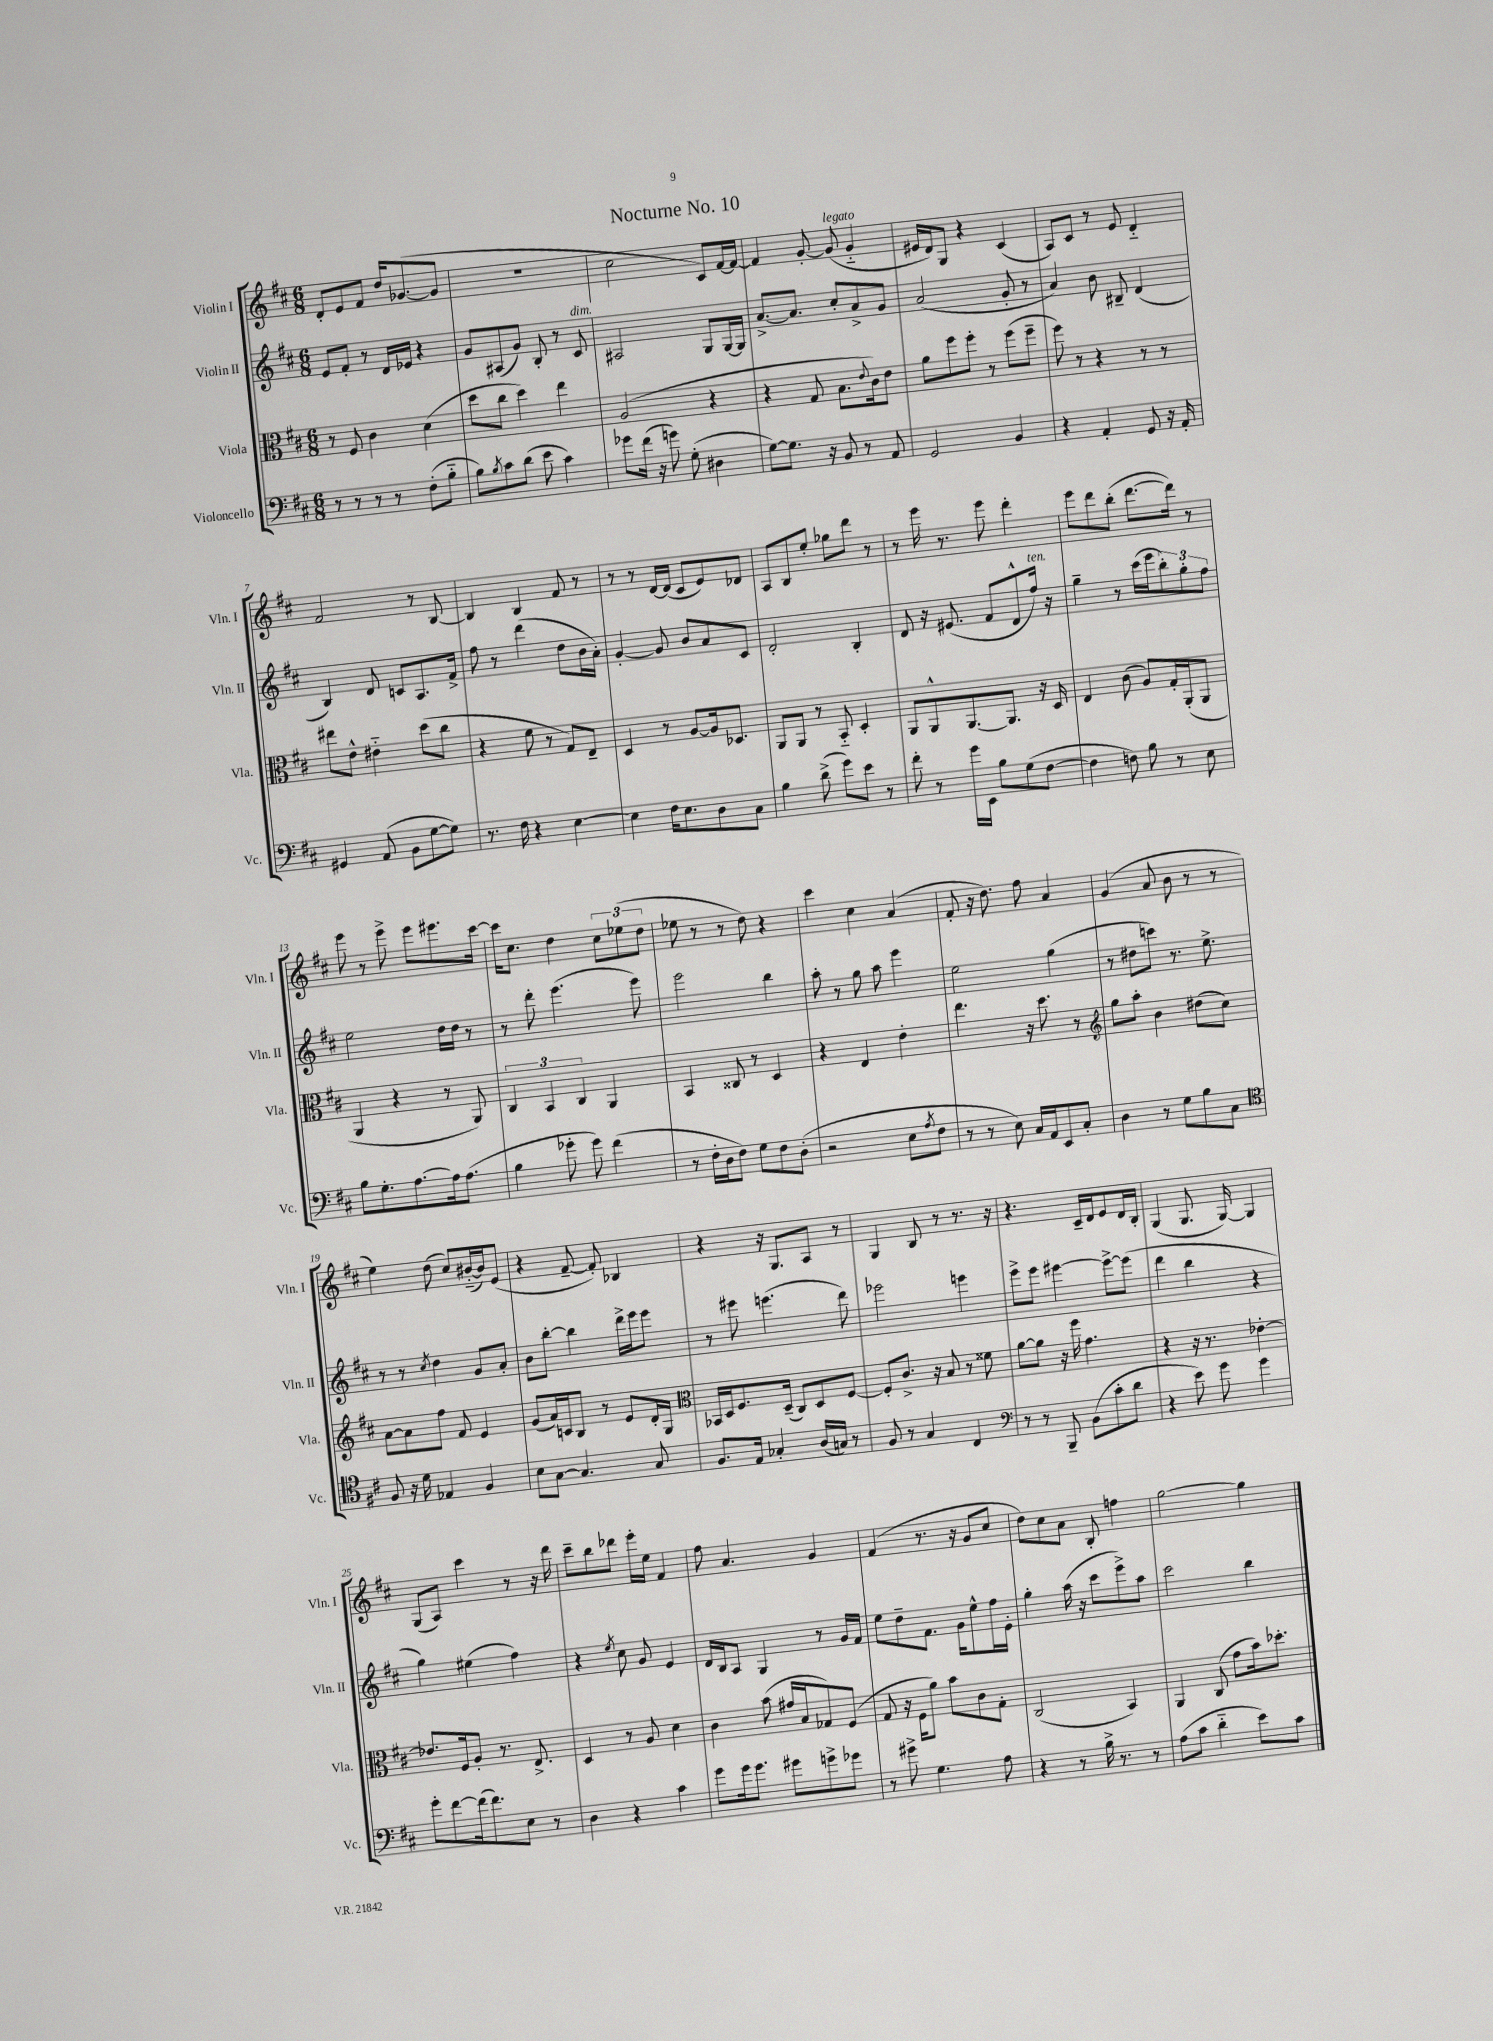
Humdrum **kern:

**kern	**kern	**kern	**kern
*part4	*part3	*part2	*part1
*staff4	*staff3	*staff2	*staff1
*I"Violoncello	*I"Viola	*I"Violin II	*I"Violin I
*I'Vc.	*I'Vla.	*I'Vln. II	*I'Vln. I
*clefF4	*clefC3	*clefG2	*clefG2
*k[f#c#]	*k[f#c#]	*k[f#c#]	*k[f#c#]
*M6/8	*M6/8	*M6/8	*M6/8
=1	=1	=1	=1
8r	8r	8e/L	8d'/L
8r	8F#/	8f#'/J	8e/
8r	4c#\	8r	8f#/J
8r	.	16d/LL	16dd/KL
.	.	16e-X/JJ	([8.g-X/
(8F#'\L	(4d\	4r	.
8B\J	.	.	8g-/J]
=2	=2	=2	=2
8B\L)	8dd\L	8g/L	2.r
8qB/	.	.	.
8c#\	8cc#\J	(8A#X/	.
(8d\J	4dd\)	8g/J)	.
8e\	.	8B'/	.
4c#\)	4ee\	8r	.
!	!	!LO:TX:a:i:t=dim.	!
.	.	8c#/	.
=3	=3	=3	=3
8g-X\L	(2A/	2A#X/	2cc#\
(16f#\Jk	.	.	.
16r	.	.	.
8gn\)	.	.	.
(8G'\	.	.	.
4D#X\	4r	8G/L	8c#/L)
.	.	[16G/L	[16f#/L
.	.	16G/JJ]	16f#/JJ_
=4	=4	=4	=4
[8G\L)	4r	[8.a^/L	4f#/]
8.G\J]	.	.	.
.	.	8.a/J]	.
.	8G/	.	[8g'/
16r	.	.	.
!	!	!	!LO:TX:a:i:t=legato
8BB/	8.B\L	8cc#'/L	(8g/]
8r	.	8a^/	4g/
.	8qqe/	.	.
.	16c#\k)	.	.
8AA/	8e\J	8g/J	.
=5	=5	=5	=5
2GG/	8a\L	(2a/	16e#X/LL
.	.	.	16d/J)
.	8ff#\	.	8G/J
.	8ff#'\J	.	4r
.	8r	.	.
4BB/	(8ff#\L	8g'/	(4c#/
.	8ff#~\J	8r	.
=6	=6	=6	=6
4r	8ff#\)	4a/)	8A/L)
.	8r	.	8c#/J
4AA'/	4r	8b\	8r
.	.	8B#X~/	8e/
8GG/	8r	(4d/	4d/
16r	8r	.	.
16AA'/	.	.	.
!!LO:LB:g=z
=7	=7	=7	=7
4GG#X/	8ee#X\L	4B/)	2f#/
.	8e^^\J	.	.
(8AA/	4e#X\	8d/	.
8BB\L	.	8cn/L	.
[8G\	(8dd\L	8.A/	8r
8G\J])	8cc#\J	.	[8B/
.	.	16f#^/Jk	.
=8	=8	=8	=8
8.r	4r	8ff#\	4B/]
.	.	8r	.
16F#\	.	.	.
4r	8f#\	(4ddd\	4B/
.	8r	.	.
[4E\	8G/L)	8dd\L	8f#/
.	8E~/J	16b\L	8r
.	.	16a'\JJ)	.
=9	=9	=9	=9
4E\]	4D/	[4g'/	8r
.	.	.	8r
16F#\KL	8r	8g/]	[16d/LL
8.E\	.	.	(16d/JJ]
.	[8A/L	8b/L	8c#/L
8D\	16A/k]	8a/	8e/)
.	8.D-X/J	.	.
8C#\J	.	8c#/J	8d-X/J
=10	=10	=10	=10
4B\	8AA/L	2d'/	8A/L
.	8AA/J	.	8B/
(8d^\	8r	.	8ee'/J
8g\L)	8BB/	.	8gg-X\L
8e\J	4D'/	4B'/	8ddd\J
8r	.	.	8r
=11	=11	=11	=11
8f#'\	8AA/L	8d/	8r
8r	8AA^^/	16r	16eee\
.	.	(8.e#X/	8.r
16g\LL	[8.AA/	.	.
16EE\JJ	.	.	.
8B\L	.	8f#/L	8eee\
.	8.AA/J]	.	.
(8G\	.	8d^^/	4ddd'\
!	!	!LO:TX:a:i:t=ten.	!
[8F#\J	16r	16ff#/Jk)	.
.	16D/	16r	.
=12	=12	=12	=12
4F#\]	4E/	4gg~\	8eee\L
.	.	.	8ddd\
8Fn\)	(8c#\	8r	(8bb'\J
8B\	8A/L)	(16ccc#\LL	[8.ddd\L
.	.	16eee\J	.
8r	16G'/L	12bb'\)	.
.	(16AA'/J	.	16ddd\Jk])
.	.	12gg'\	.
8E\	8AA/J	.	8r
.	.	12ff#\J	.
!!LO:LB:g=z
=13	=13	=13	=13
8B\L	4AA/	2ee\	8eee\
8.G'\	.	.	8r
.	4r	.	8eee^\
[8.A\	.	.	.
.	.	.	8eee\L
16A\k]	8r	16dd\LL	8.eee#X\
(8.A\J	.	16dd\JJ	.
.	8AA/)	8r	.
.	.	.	[16ccc#\Jk
=14	=14	=14	=14
4B\	6C#/	8r	16ccc#\KL]
.	.	.	8.cc#\J
.	.	8ddd'\	.
.	6BB/	.	.
8g-X'\	.	(4.eee\	4dd\
.	6C#/	.	.
8g-\)	.	.	.
(4f#\	4AA/	.	12cc#\L
.	.	.	(12ee-X\
.	.	8eee\)	.
.	.	.	12dd\J
=15	=15	=15	=15
8r	4BB/	2eee\	8ee-X\
16F#'\LL	.	.	8r
16D\J	.	.	.
8F#\J)	8C##X/	.	8r
8G\L	8r	.	8dd\)
8F#\	4D/	4bb\	4r
(8D'\J	.	.	.
=16	=16	=16	=16
2r	4r	8aa'\	4ccc#\
.	.	8r	.
.	4E/	8gg\	4cc#\
.	.	8aa\	.
8E\L	4e'\	4eee\	(4a/
8qA/	.	.	.
8F#\J	.	.	.
=17	=17	=17	=17
8r	4.ee\	2ee\	8f#'/
8r	.	.	16r
.	.	.	8.dd\)
8E\)	.	.	.
16C#/LL	16r	.	8ff#\
16AA/J	8.dd\	.	.
8EE/	.	(4gg\	4a/
8C#'/J	8r	.	.
=18	=18	=18	=18
*	*clefG2	*	*
4D\	8gg\L	8r	(4g/
.	8aa'\J	8dd#X\L	.
8r	4b\	8cccn\J)	8a/
8G\L	.	8.r	8b\
8B\	(8dd#X\L	.	8r
.	.	8.ee^\	.
8C#\J	8cc#\J)	.	8r
!!LO:LB:g=z
=19	=19	=19	=19
*clefC4	*	*	*
8F#/	[8a\L	8r	4ee\)
16r	8a\]	8r	.
16d\	.	.	.
.	.	8qcc#/	.
4E-X/	8ff#\J	4dd\	(8dd\
.	8f#/	.	8cc#/L)
4F#/	4e/	8g/L	([16b#X/L
.	.	.	16b#/J])
.	.	8a'/J	(8e/J
=20	=20	=20	=20
8B\L	(8g/L	8b\L	4r
[8G\J	16a/L)	[8bb'\J	.
.	16cn/J	.	.
4.G/]	8B/J	4bb\]	[8f#~/
.	8r	.	8f#'/])
.	8e/L	16ddd^\LL	4B-X/
.	.	16eee\J	.
8G/	16d'/L	8eee\J	.
.	16G/JJ	.	.
=21	=21	=21	=21
*	*clefC3	*	*
8.F#/L	16BB-X/LL	8r	4r
.	16D/J	.	.
.	8.F#/	8eee#X\	.
16E/Jk	.	.	.
4G-X'/	.	(4.eeen\	16r
.	(16D~/Jk	.	8.G/L
.	8C#/L)	.	.
(16A/LL	8D/	.	8A/J
16Gn/JJ)	.	.	.
8r	[8F#/J	8ddd\)	8r
=22	=22	=22	=22
8F#/	8F#'/L]	2eee-X\	4G/
8r	8.c#^/J	.	.
4G/	.	.	8B/
.	16r	.	.
.	8B/	.	8r
4C#/	8r	4eeen\	8.r
.	8f##X\	.	.
.	.	.	16r
=23	=23	=23	=23
*clefF4	*	*	*
8r	[8a\L	8eee^\L	4.r
8r	8a\J]	8eee\J	.
8BBB~/	16r	[4eee#X\	.
.	16ff#\	.	.
(8BB\L	4.g\	.	16c#~/LL
.	.	.	16d/J
8c#'\	.	8eee#^\L_	8e/
8d\J	.	(8eee#\J]	16d/L
.	.	.	16B'/JJ
=24	=24	=24	=24
4r	4r	4ddd\	(4G/
8e\)	16r	4bb\	8.G/
.	8.r	.	.
8g\	.	.	.
.	.	.	[16G/)
4g\	[4e-X'\	4r	4G/]
!!LO:LB:g=z
=25	=25	=25	=25
8g'\L	8.e-X/L]	4gg\)	(8G/L
[8f#\	.	.	8A/J)
.	16F#/k	.	.
(16f#\k]	8A'/J	(4ee#X\	4ccc#\
8.f#\)	.	.	.
.	8.r	.	.
8E\J	.	4ff#\)	8r
.	8.E^/	.	.
8r	.	.	16r
.	.	.	16ddd\
=26	=26	=26	=26
4D\	4D/	4r	8ccc#~\L
.	.	.	8bb\
.	.	8qee/	.
4r	8r	8cc#\	8ddd-X\J
.	8A/	8g/	16eee'\LL
.	.	.	16ee\JJ
4c#\	4d\	4e/	4f#/
=27	=27	=27	=27
8g\L	4c#\	16d/LL	8ff#\
.	.	16B/J	.
16g\k	.	8A/J	4.a/
8.g\J	.	.	.
.	(8b\	4G/	.
8g#X\L	16g#X/LL	.	.
.	16B/J	.	.
8gn^\	8G-X/)	8r	4g/
8g-X\J	(8F#/J	16g/LL	.
.	.	16f#/JJ	.
=28	=28	=28	=28
8r	8G/	8ee\L	(4f#/
8g#X^\	16r	8dd~\	.
.	16F#\KL	.	.
4.G\	8a\J)	8.f#\J	8.r
.	8b\L	.	.
.	.	16g\KL	16r
.	8c#\	8ee^^\	8g/L
8A\	8G'\J	16ff#\L	8cc#/J
.	.	16e'\JJ	.
=29	=29	=29	=29
4r	(2C#/	4gg'\	8dd\L)
.	.	.	8cc#\
8r	.	(16aa\	8a\J
.	.	16r	.
16B^\	.	8ccc#\L	8B'/
8.r	.	.	.
.	4BB/)	8eee^\)	4ffn\
8r	.	8aa\J	.
=30	=30	=30	=30
(8A\L	4AA/	2ccc#\	[2gg\
8c#\J	.	.	.
4d\	(8C#/	.	.
.	8g\L	.	.
8e\L)	16b\k)	4bb\	4gg\]
.	8.dd-X'\J	.	.
8c#\J	.	.	.
==	==	==	==
*-	*-	*-	*-
